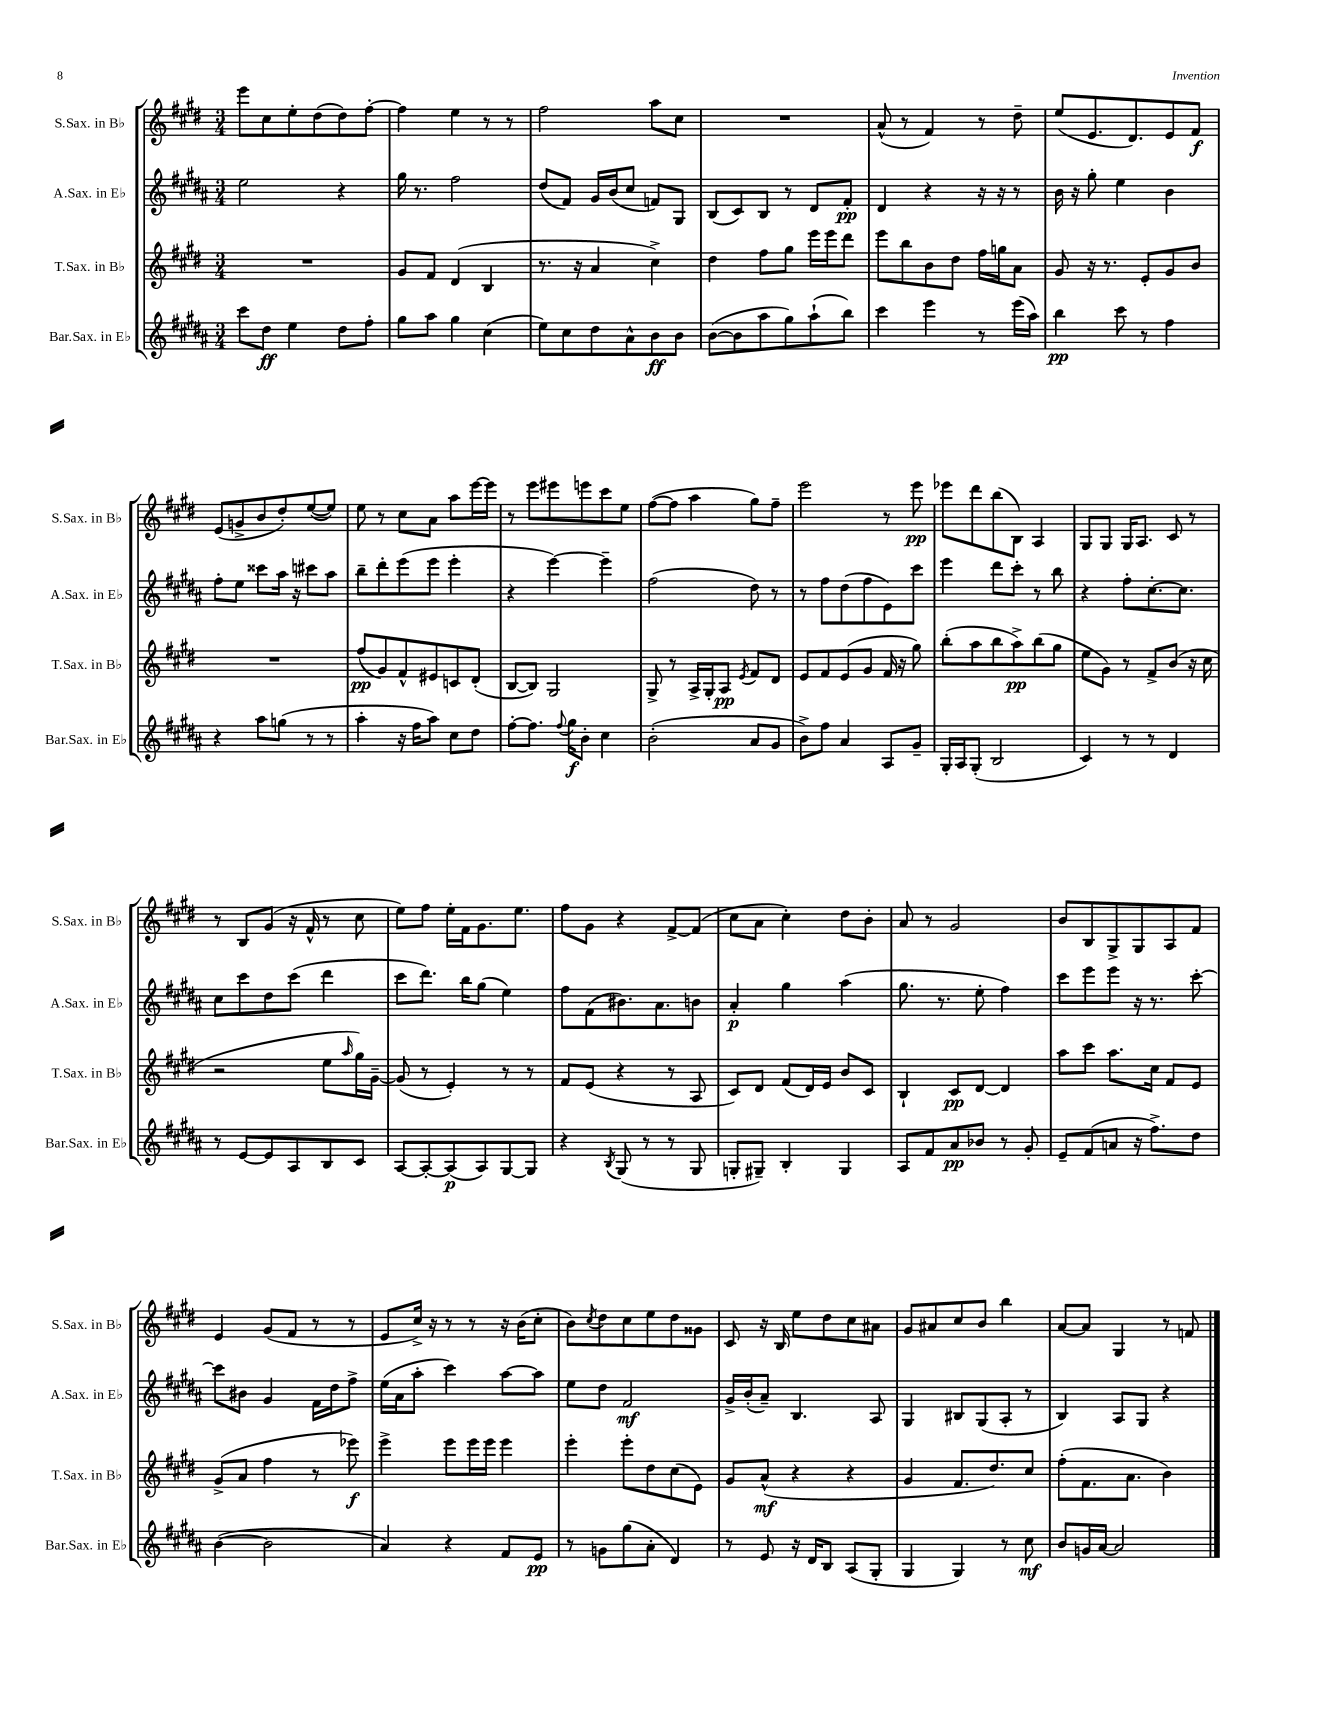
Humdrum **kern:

**kern	**dynam	**kern	**dynam	**kern	**dynam	**kern	**dynam
*part4	*part4	*part3	*part3	*part2	*part2	*part1	*part1
*staff4	*staff4	*staff3	*staff3	*staff2	*staff2	*staff1	*staff1
*I"Bar.Sax. in E♭	*	*I"T.Sax. in B♭	*	*I"A.Sax. in E♭	*	*I"S.Sax. in B♭	*
*I'Bar.Sax. in E♭	*	*I'T.Sax. in B♭	*	*I'A.Sax. in E♭	*	*I'S.Sax. in B♭	*
*clefG2	*	*clefG2	*	*clefG2	*	*clefG2	*
*k[f#c#g#d#a#]	*	*k[f#c#g#d#]	*	*k[f#c#g#d#a#]	*	*k[f#c#g#d#]	*
*M3/4	*	*M3/4	*	*M3/4	*	*M3/4	*
=3	=3	=3	=3	=3	=3	=3	=3
8ccc#\L	.	2.r	.	2ee\	.	8eee\L	.
8dd#\J	ff	.	.	.	.	8cc#\	.
4ee\	.	.	.	.	.	8ee'\	.
.	.	.	.	.	.	(8dd#\	.
8dd#\L	.	.	.	4r	.	8dd#\)	.
8ff#'\J	.	.	.	.	.	[8ff#'\J	.
=4	=4	=4	=4	=4	=4	=4	=4
8gg#\L	.	8g#/L	.	16gg#\	.	4ff#\]	.
.	.	.	.	8.r	.	.	.
8aa#\J	.	8f#/J	.	.	.	.	.
4gg#\	.	(4d#/	.	2ff#\	.	4ee\	.
(4cc#\	.	4B/	.	.	.	8r	.
.	.	.	.	.	.	8r	.
=5	=5	=5	=5	=5	=5	=5	=5
8ee\L)	.	8.r	.	(8dd#/L	.	2ff#\	.
8cc#\	.	.	.	8f#/J)	.	.	.
.	.	16r	.	.	.	.	.
8dd#\	.	4a/	.	16g#/LL	.	.	.
.	.	.	.	(16b/J	.	.	.
8a#^^\	.	.	.	8cc#/J	.	.	.
8b\	ff	4cc#^\)	.	8fn/L)	.	8aa\L	.
8b\J	.	.	.	8G#/J	.	8cc#\J	.
=6	=6	=6	=6	=6	=6	=6	=6
([8b\L	.	4dd#\	.	(8B/L	.	2.r	.
8b\]	.	.	.	8c#/)	.	.	.
8aa#\	.	8ff#\L	.	8B/J	.	.	.
8gg#\)	.	8gg#\J	.	8r	.	.	.
(8aa#`\	.	16eee\LL	.	8d#/L	.	.	.
.	.	16eee\J	.	.	.	.	.
8bb\J)	.	8ddd#\J	.	8f#'/J	pp	.	.
=7	=7	=7	=7	=7	=7	=7	=7
4ccc#\	.	8eee\L	.	4d#/	.	(8a^^/	.
.	.	8bb\	.	.	.	8r	.
4eee\	.	8b\	.	4r	.	4f#/)	.
.	.	8dd#\J	.	.	.	.	.
8r	.	16ff#\LL	.	16r	.	8r	.
.	.	16ggn\J	.	16r	.	.	.
(16eee\LL	.	8a\J	.	8r	.	8dd#~\	.
16aa#\JJ)	.	.	.	.	.	.	.
=8	=8	=8	=8	=8	=8	=8	=8
4bb\	pp	8g#/	.	16b\	.	(8ee/L	.
.	.	.	.	16r	.	.	.
.	.	16r	.	8gg#'\	.	8.e/	.
.	.	8.r	.	.	.	.	.
8ccc#\	.	.	.	4ee\	.	.	.
.	.	.	.	.	.	8.d#/)	.
8r	.	8e'/L	.	.	.	.	.
4ff#\	.	8g#/	.	4b\	.	8e/	.
.	.	8b/J	.	.	.	8f#/J	f
!!LO:LB:g=z
=9	=9	=9	=9	=9	=9	=9	=9
4r	.	2.r	.	8ff#'\L	.	(8e/L	.
.	.	.	.	8ee\J	.	8gn^/	.
8aa#\L	.	.	.	8ccc##X\L	.	8b/	.
(8ggn\J	.	.	.	16aa#\Jk	.	8dd#'/)	.
.	.	.	.	16r	.	.	.
8r	.	.	.	8ccc#X\L	.	([8ee/	.
8r	.	.	.	8aa#\J	.	8ee/J])	.
=10	=10	=10	=10	=10	=10	=10	=10
4aa#'\	.	(8ff#/L	pp	8bb~\L	.	8ee\	.
.	.	8g#/)	.	8ddd#'\	.	8r	.
16r	.	8f#^^/	.	(8eee\	.	8cc#\L	.
16ff#\KL	.	.	.	.	.	.	.
8aa#\J)	.	8e#X/	.	8eee\J	.	8a\J	.
8cc#\L	.	8cn/	.	4eee'\	.	8aa\L	.
8dd#\J	.	(8d#'/J	.	.	.	[16eee\L	.
.	.	.	.	.	.	16eee\JJ]	.
=11	=11	=11	=11	=11	=11	=11	=11
[8ff#'\L	.	[8B/L	.	4r	.	8r	.
8.ff#\J]	.	8B/J])	.	.	.	8eee\L	.
.	.	2G#/	.	[4eee\)	.	8eee#X\	.
8qqff#/	.	.	.	.	.	.	.
16gg#\KL	f	.	.	.	.	.	.
8b'\J	.	.	.	.	.	8eeen\	.
4cc#\	.	.	.	4eee~\]	.	8ccc#\	.
.	.	.	.	.	.	8ee\J	.
=12	=12	=12	=12	=12	=12	=12	=12
(2b'\	.	8G#^/	.	(2ff#\	.	([8ff#\L	.
.	.	8r	.	.	.	8ff#\J]	.
.	.	16A^/LL	.	.	.	4aa\	.
.	.	16G#'/J	.	.	.	.	.
.	.	8A/J	pp	.	.	.	.
.	.	8qe/	.	.	.	.	.
8a#/L	.	8f#/L	.	8dd#\)	.	8gg#\L)	.
8g#/J	.	8d#/J	.	8r	.	8ff#~\J	.
=13	=13	=13	=13	=13	=13	=13	=13
8b^\L)	.	8e/L	.	8r	.	2eee\	.
8ff#\J	.	8f#/	.	8ff#\L	.	.	.
4a#/	.	(8e/	.	(8dd#\	.	.	.
.	.	8g#/J	.	8ff#\	.	.	.
8A#/L	.	16f#/	.	8e\)	.	8r	.
.	.	16r	.	.	.	.	.
8g#~/J	.	8gg#\)	.	8ccc#\J	.	8eee\	pp
=14	=14	=14	=14	=14	=14	=14	=14
16G#'/LL	.	(8bb'\L	.	4eee\	.	8eee-X\L	.
16A#/J	.	.	.	.	.	.	.
(8G#'/J	.	8aa\	.	.	.	8ddd#\	.
2B/	.	8bb\	.	8ddd#\L	.	(8bb\	.
.	.	8aa^\)	pp	8ccc#'\J	.	8B\J)	.
.	.	(8bb\	.	8r	.	4A/	.
.	.	8gg#\J	.	8bb\	.	.	.
=15	=15	=15	=15	=15	=15	=15	=15
4c#/)	.	8ee\L	.	4r	.	8G#/L	.
.	.	8g#\J)	.	.	.	8G#/J	.
8r	.	8r	.	8ff#'\L	.	16G#/KL	.
.	.	.	.	.	.	8.A/J	.
8r	.	8f#^/L	.	[8.cc#'\	.	.	.
4d#/	.	(8b/J	.	.	.	8c#/	.
.	.	.	.	8.cc#\J]	.	.	.
.	.	16r	.	.	.	8r	.
.	.	16cc#\	.	.	.	.	.
!!LO:LB:g=z
=16	=16	=16	=16	=16	=16	=16	=16
8r	.	2r	.	8cc#\L	.	8r	.
[8e/L	.	.	.	8ccc#\	.	8B/L	.
8e/]	.	.	.	8dd#\	.	(8g#/J	.
8A#/	.	.	.	(8ccc#\J	.	16r	.
.	.	.	.	.	.	16f#^^/	.
8B/	.	8ee\L	.	4ddd#\	.	8r	.
.	.	16qqaa/	.	.	.	.	.
8c#/J	.	16gg#\L)	.	.	.	8cc#\	.
.	.	[16g#~\JJ	.	.	.	.	.
=17	=17	=17	=17	=17	=17	=17	=17
[8A#/L	.	(8g#/]	.	8ccc#\L	.	8ee\L)	.
8A#'/_	.	8r	.	8.ddd#\J)	.	8ff#\J	.
(8A#/]	p	4e'/)	.	.	.	16ee'\LL	.
.	.	.	.	16bb\KL	.	16f#\J	.
8A#/)	.	.	.	(8gg#\J	.	8.g#\	.
[8G#/	.	8r	.	4ee\)	.	.	.
.	.	.	.	.	.	8.ee\J	.
8G#/J]	.	8r	.	.	.	.	.
=18	=18	=18	=18	=18	=18	=18	=18
4r	.	8f#/L	.	8ff#\L	.	8ff#\L	.
.	.	(8e/J	.	(8f#\	.	8g#\J	.
8qB/	.	.	.	.	.	.	.
(8G#/	.	4r	.	8.b#X\)	.	4r	.
8r	.	.	.	.	.	.	.
.	.	.	.	8.a#\	.	.	.
8r	.	8r	.	.	.	[8f#^/L	.
8G#/	.	8A/	.	8bn\J	.	(8f#/J]	.
=19	=19	=19	=19	=19	=19	=19	=19
8Gn'/L	.	8c#/L)	.	4a#'/	p	8cc#\L	.
8G#X~/J)	.	8d#/J	.	.	.	8a\J	.
4B'/	.	(8f#/L	.	4gg#\	.	4cc#'\)	.
.	.	16d#/L)	.	.	.	.	.
.	.	16e/JJ	.	.	.	.	.
4G#/	.	8b/L	.	(4aa#\	.	8dd#\L	.
.	.	8c#/J	.	.	.	8b'\J	.
=20	=20	=20	=20	=20	=20	=20	=20
8A#/L	.	4B`/	.	8.gg#\	.	8a/	.
8f#/	.	.	.	.	.	8r	.
.	.	.	.	8.r	.	.	.
8a#/	pp	8c#/L	pp	.	.	2g#/	.
8b-X/J	.	[8d#/J	.	8ee'\	.	.	.
8r	.	4d#/]	.	4ff#\)	.	.	.
8g#'/	.	.	.	.	.	.	.
=21	=21	=21	=21	=21	=21	=21	=21
8e~/L	.	8aa\L	.	8ccc#\L	.	8b/L	.
(8f#/	.	8ccc#\J	.	8eee\	.	8B/	.
8an/J	.	8.aa\L	.	8eee\J	.	8G#^/	.
16r	.	.	.	16r	.	8G#/	.
8.ff#^\L)	.	16cc#\Jk	.	8.r	.	.	.
.	.	8f#/L	.	.	.	8A/	.
8dd#\J	.	8e/J	.	[8ccc#'\	.	8f#/J	.
!!LO:LB:g=z
=22	=22	=22	=22	=22	=22	=22	=22
([4b\	.	(8g#^/L	.	8ccc#\L]	.	4e/	.
.	.	8a/J	.	8b#X\J	.	.	.
2b\]	.	4ff#\	.	4g#/	.	(8g#/L	.
.	.	.	.	.	.	8f#/J	.
.	.	8r	.	16f#\LL	.	8r	.
.	.	.	.	16dd#\J	.	.	.
.	.	8eee-X\)	f	8ff#^\J	.	8r	.
=23	=23	=23	=23	=23	=23	=23	=23
4a#/)	.	4eee^\	.	(16ee\LL	.	8e/L	.
.	.	.	.	16a#\J	.	.	.
.	.	.	.	8aa#'\J	.	16cc#^/Jk)	.
.	.	.	.	.	.	16r	.
4r	.	8eee\L	.	4ccc#\)	.	8r	.
.	.	16eee\L	.	.	.	8r	.
.	.	16eee\JJ	.	.	.	.	.
8f#/L	.	4eee\	.	[8aa#\L	.	16r	.
.	.	.	.	.	.	(16b\KL	.
8e/J	pp	.	.	8aa#\J]	.	8cc#'\J	.
=24	=24	=24	=24	=24	=24	=24	=24
8r	.	4eee'\	.	8ee\L	.	8b\L)	.
.	.	.	.	.	.	8qcc#/	.
8gn\L	.	.	.	8dd#\J	.	8dd#\	.
(8gg#\	.	8eee'\L	.	2f#/	mf	8cc#\	.
8a#'\J	.	8dd#\	.	.	.	8ee\	.
4d#/)	.	(8cc#\	.	.	.	8dd#\	.
.	.	8e\J)	.	.	.	8g##X\J	.
=25	=25	=25	=25	=25	=25	=25	=25
8r	.	8g#/L	.	16g#^/LL	.	8c#/	.
.	.	.	.	(16b'/J	.	.	.
8e/	.	(8a^^/J	mf	8a#~/J)	.	16r	.
.	.	.	.	.	.	16B/	.
16r	.	4r	.	4.B/	.	8ee\L	.
16d#/KL	.	.	.	.	.	.	.
8B/J	.	.	.	.	.	8dd#\	.
(8A#/L	.	4r	.	.	.	8cc#\	.
8G#'/J	.	.	.	8A#/	.	8a#X\J	.
=26	=26	=26	=26	=26	=26	=26	=26
4G#/	.	4g#/	.	4G#/	.	8g#/L	.
.	.	.	.	.	.	8a#X/	.
4G#/)	.	8.f#/L	.	8B#X/L	.	8cc#/	.
.	.	.	.	(8G#/	.	8b/J	.
.	.	8.dd#/)	.	.	.	.	.
8r	.	.	.	8A#'/J	.	4bb\	.
8cc#\	mf	8cc#/J	.	8r	.	.	.
=27	=27	=27	=27	=27	=27	=27	=27
8b/L	.	(8ff#'\L	.	4B/)	.	[8a/L	.
16gn/L	.	8.f#\	.	.	.	8a/J]	.
[16a#/JJ	.	.	.	.	.	.	.
2a#/]	.	.	.	8A#/L	.	4G#/	.
.	.	8.a\J	.	.	.	.	.
.	.	.	.	8G#/J	.	.	.
.	.	4b\)	.	4r	.	8r	.
.	.	.	.	.	.	8fn/	.
==	==	==	==	==	==	==	==
*-	*-	*-	*-	*-	*-	*-	*-
